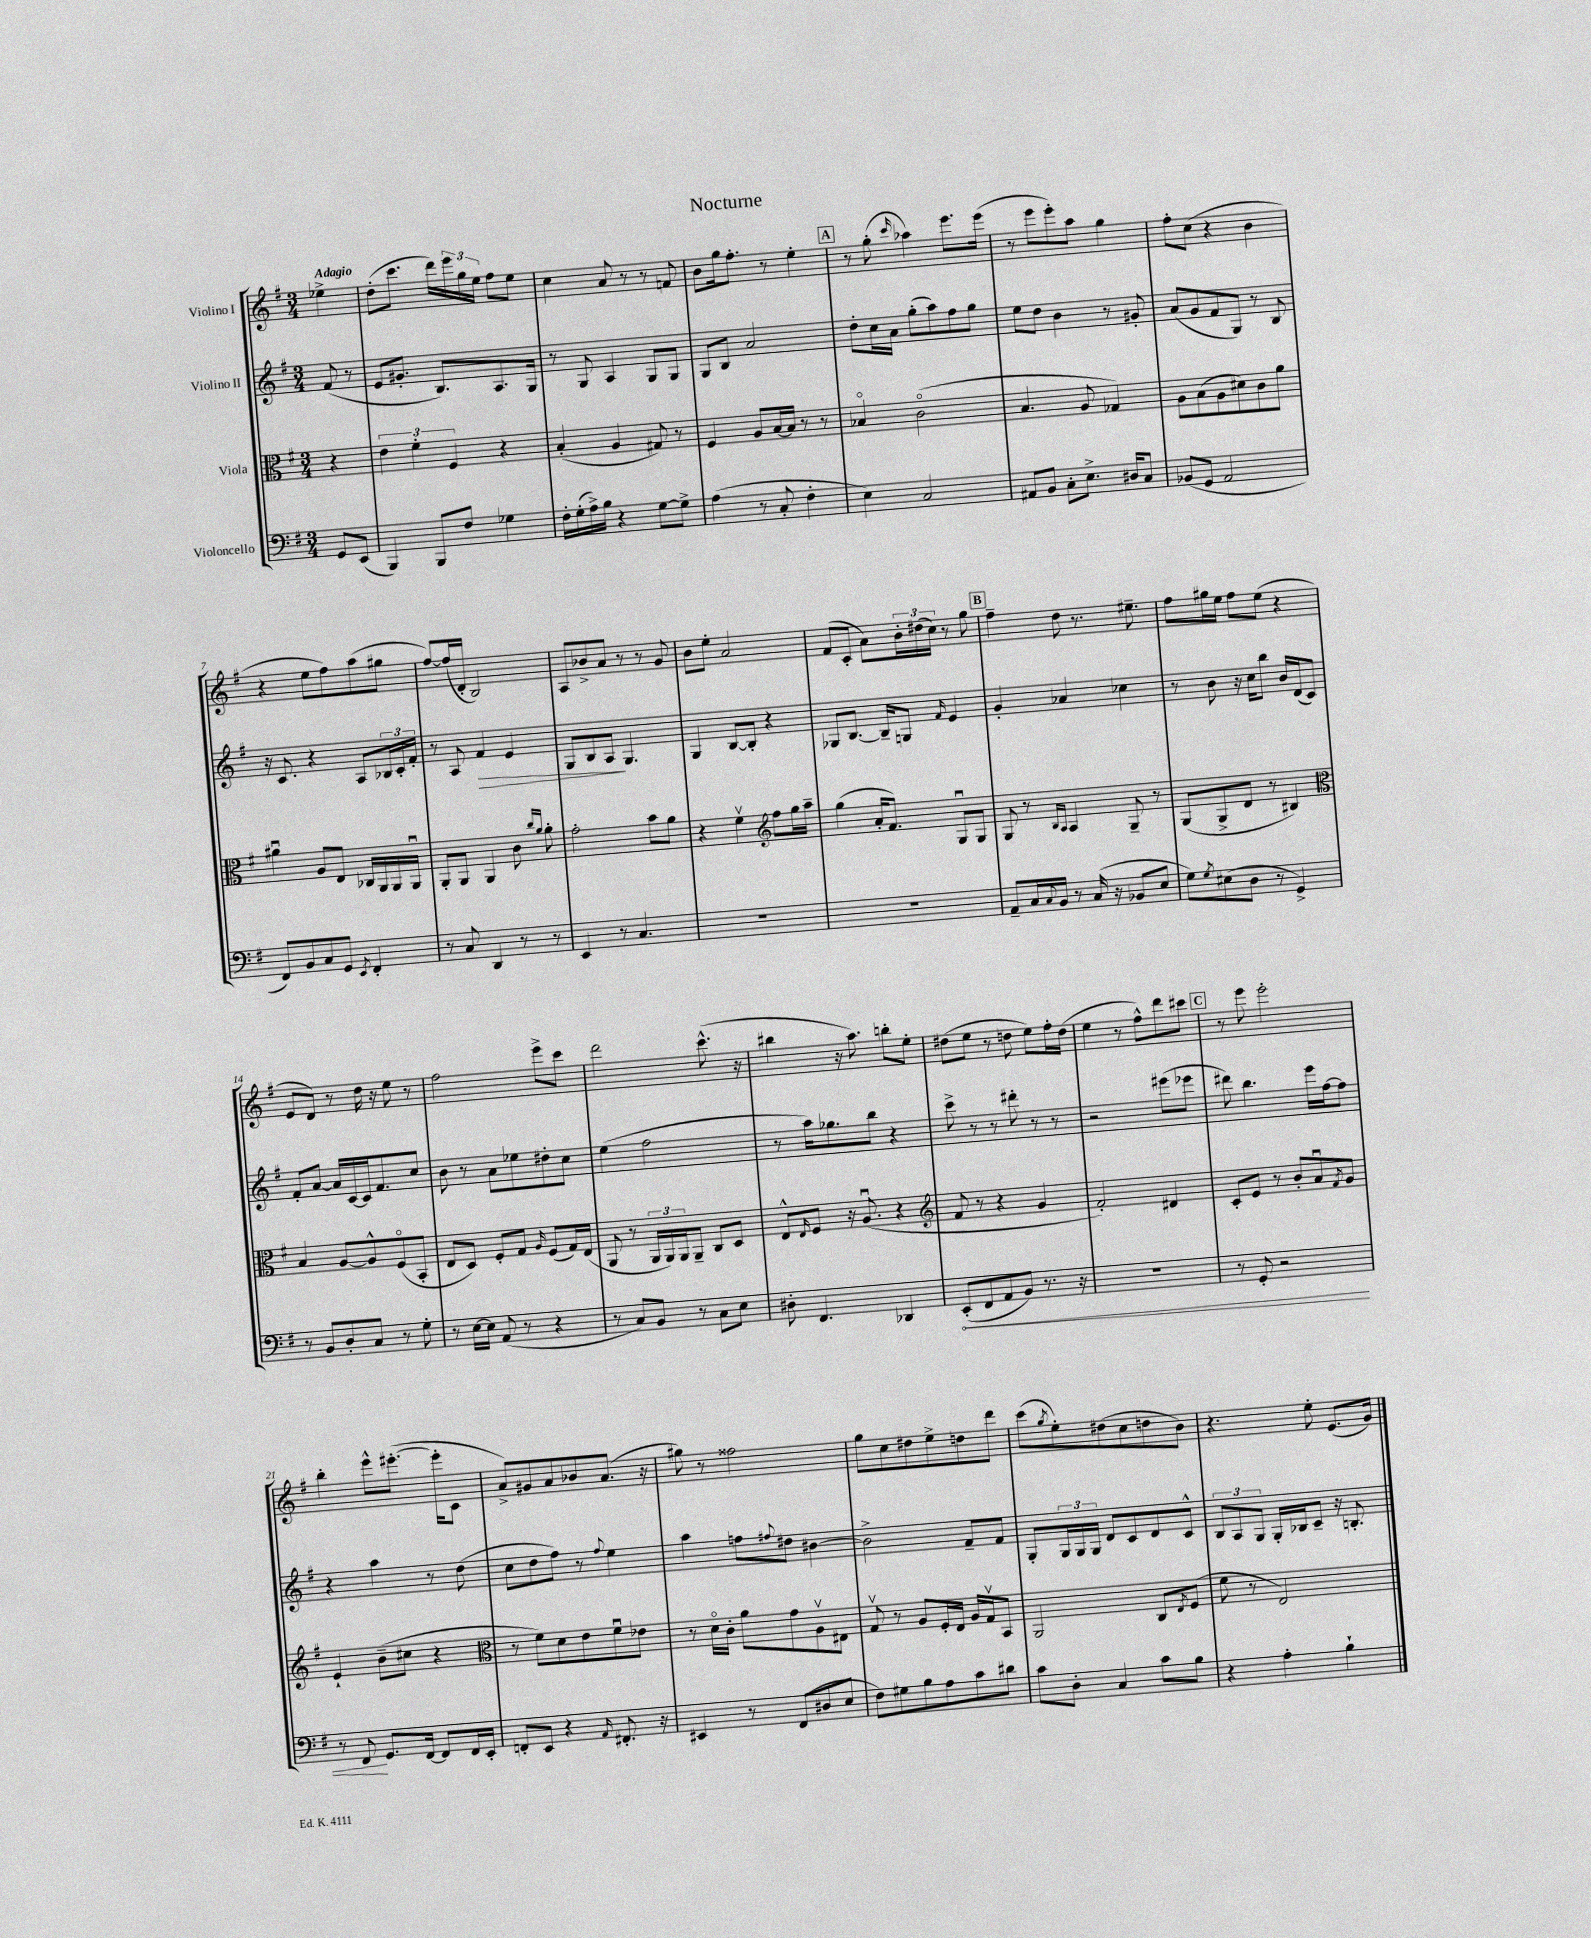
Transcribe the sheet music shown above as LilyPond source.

\header { title = "Nocturne" }
<<
\new StaffGroup <<
\new Staff = "s0" \with { instrumentName = "Violino I" } {
    \clef treble \key g \major \numericTimeSignature \time 3/4 \partial 4 \tempo "Adagio"
    ees''4-> |
    d''8-.( c'''8. d'''16) \tuplet 3/2 { e'''16 g''16 e''16 } fis''8 e''8 |
    c''4 a'8 r8 r8 f'8 |
    b'8 g''16 fis''8.-. r8 e''4-. |
    \mark \markup { \box "A" } r8 g''8-.( \grace { c'''16 } aes''4) e'''8. e'''16( |
    r8 e'''8 e'''8-.) a''8 g''4 |
    fis''8-. c''8( r4 b'4 |
    r4 e''8 fis''8) a''8( gis''8 |
    fis''8~) fis''16( d'16-. b2) |
    a8 bes'8-> a'8 r8 r8 g'8 |
    b'8 e''8-. a'2 |
    fis'8( c'8-. a'8) \tuplet 3/2 { b'16-. dis''16( c''16) } r8 g''8 |
    \mark \markup { \box "B" } fis''4-- d''8 r8. eis''8.-- |
    fis''8 gis''16 e''16 fis''8 e''8( r4 |
    e'8 d'8) r8 d''16 r16 e''8 r8 |
    fis''2 e'''8-> c'''8 |
    d'''2 c'''8.-^( r16 |
    bis''4 r16 a''8.) b''8-. e''8-. |
    dis''8( e''8 r8 d''8 e''8) fis''16-. d''16( |
    e''4 r8 fis''8-^) d'''8 cis'''8 |
    \mark \markup { \box "C" } r8 e'''8 e'''2-. |
    b''4-. e'''8-^ eis'''8.~-.( eis'''16-. c'8 |
    a'8->) gis'8 a'8 bes'8 a'8.( r16 |
    gis''8) r8 fisis''2 |
    g''8 c''8 dis''8 e''8-> d''8 d'''8 |
    c'''8( \acciaccatura { g''8 } e''8-.) dis''8( c''8 d''8 b'8) |
    r4. e''8-. e'8.( g'16) \bar "|." |
}
\new Staff = "s1" \with { instrumentName = "Violino II" } {
    \clef treble \key g \major \numericTimeSignature \time 3/4 \partial 4
    fis'8( r8 |
    e'8 gis'8.-. b8.) a8. g16 |
    r8 g8 a4 g8 g8 |
    g8 b8 a'2 |
    \mark \markup { \box "A" } d''8-. c''16 a'16 g''8-.( a''8) fis''8 g''8 |
    e''8 d''8 b'4 r8 gis'8-. |
    a'8( g'8 fis'8 g8) r8 b8 |
    r16 c'8. r4 a8 \tuplet 3/2 { bes16 c'16-. fis'16-. } |
    r8 a8 fis'4\> e'4 |
    g8 b8 a8\! g4. |
    g4 b8~ b8-. r4 |
    ges8 b8.~ b16-- g8 \grace { fis'16 } e'4 |
    \mark \markup { \box "B" } g'4-. aes'4 ces''4 |
    r8 b'8 r16 c''16 b''8 b'16 d'16( c'8) |
    fis'8-. a'8~ a'16 c'16~ c'16 fis'8. c''8 |
    b'8 r8 a'8 ees''8 dis''8-. c''8 |
    e''4( fis''2 |
    r8 a''16) ges''8. b''8 r4 |
    c'''8-> r8 r8 dis'''8-. r8 r8 |
    r2 eis'''8( ees'''8 |
    \mark \markup { \box "C" } dis'''8) b''4. e'''16 fis''16~ fis''8 |
    r4 a''4 r8 d''8( |
    c''8 d''8 fis''8) r8 \appoggiatura { fis''8 } e''4 |
    a''4 f''8 \appoggiatura { fis''8 } dis''8 bis'4~ |
    bis'2-> fis'8-- fis'8 |
    g8-. \tuplet 3/2 { g16 g16 g16 } d'8 c'8 d'8 c'8-^ |
    \tuplet 3/2 { b8 a8 g8 } g16-. bes16 c'8-- r16 b8.-. \bar "|." |
}
\new Staff = "s2" \with { instrumentName = "Viola" } {
    \clef alto \key g \major \numericTimeSignature \time 3/4 \partial 4
    r4 |
    \tuplet 3/2 { e'4 fis'4-. fis4 } r4 |
    b4-.( a4 gis8) r8 |
    fis4 a8 b16~ b16 r8 r8 |
    \mark \markup { \box "A" } bes4\flageolet c'2\flageolet( |
    b4. a8 ges4) |
    a8 b8( a8 dis'8) c'8 a'8 |
    ais'4\downbow a8 e8 ces16 a,16 a,16 a,16\downbow |
    a,8-. a,8 a,4 c'8 \grace { c''16 a'16 } a'8-. |
    g'2-. b'8 a'8 |
    r4 fis'4\upbow \clef treble fis''8 g''16 a''16-- |
    g''4( a'16-. fis'8.) g8\downbow g8 |
    \mark \markup { \box "B" } g8 r8 \grace { b16 a16 } a4 g8-- r8 |
    g8( g8-> d'8 r8 bis4) |
    \clef alto b4 a8~ a8-^ fis8\flageolet( b,8-. |
    e8 d8) fis8-. g8 \grace { a16 } fis8( g16) e16( |
    a,8 r8 \tuplet 3/2 { a,16 a,16) a,16 } a,8-- c8 d8 |
    e8-^ \grace { e16 } fis8 r16 a8.\downbow( r4 |
    \clef treble fis'8 r8 r4 g'4 |
    fis'2-.) dis'4 |
    \mark \markup { \box "C" } c'8-. e'8 r8 b'8-. a'8\downbow \acciaccatura { fis'8 } g'8 |
    e'4-! b'8--( cis''8 r4 |
    \clef alto r8 fis'8) d'8 e'8 fis'8\downbow ees'8 |
    r8 d'16\flageolet c'16-. a'8 g'8 a8\upbow eis8 |
    g8\upbow r8 a8 fis16-. e16 a16 g16\upbow b,8 |
    a,2 c8 \acciaccatura { e8 } fis8( |
    fis'8 r8 e2) \bar "|." |
}
\new Staff = "s3" \with { instrumentName = "Violoncello" } {
    \clef bass \key g \major \numericTimeSignature \time 3/4 \partial 4
    g,8 e,8( |
    b,,4) b,,8 fis8 ges4 |
    fis16-. g16-.( a16->) b16 r4 g8~ g8-> |
    a4( r8 c8-. fis4-. |
    \mark \markup { \box "A" } e4) c2 |
    ais,8 b,8 c8-. e8.-> dis16 c8 |
    bes,8( g,8 a,2 |
    fis,8) b,8 c8 g,8 \acciaccatura { e,8 } fis,4-. |
    r8 c8 d,4 r8 r8 |
    e,4 r8 c4. |
    R2. |
    R2. |
    \mark \markup { \box "B" } a,8-- c16 \appoggiatura { c8 } b,16 r8 c16( r16 bes,8 e8 |
    g8) \acciaccatura { g8 } eis8( d8 r8 g,4->) |
    r8 b,8 d8-. c8 r8 g8-. |
    r8 e16~ e16 a,8( r8 r4 |
    r8 c8) b,8 r8 c8 e8 |
    dis8-. fis,4. des,4 |
    \once \override Hairpin.circled-tip = ##t e,8-.\<( fis,8 a,8 b,8) r8. r16 |
    R2. |
    \mark \markup { \box "C" } r8 g,8-. r2 |
    r8 fis,8\! g,8. fis,16~ fis,8 fis,16 e,16-. |
    f,8-. e,8 r4 \grace { a,16 } fis,8.-. r16 |
    eis,4 r8 fis,8( dis8 e8 |
    fis8) gis8 b8 a8 c'8 dis'8 |
    c'8 d8-. c4 c'8 b8 |
    r4 a4-. b4-! \bar "|." |
}
>>
>>
